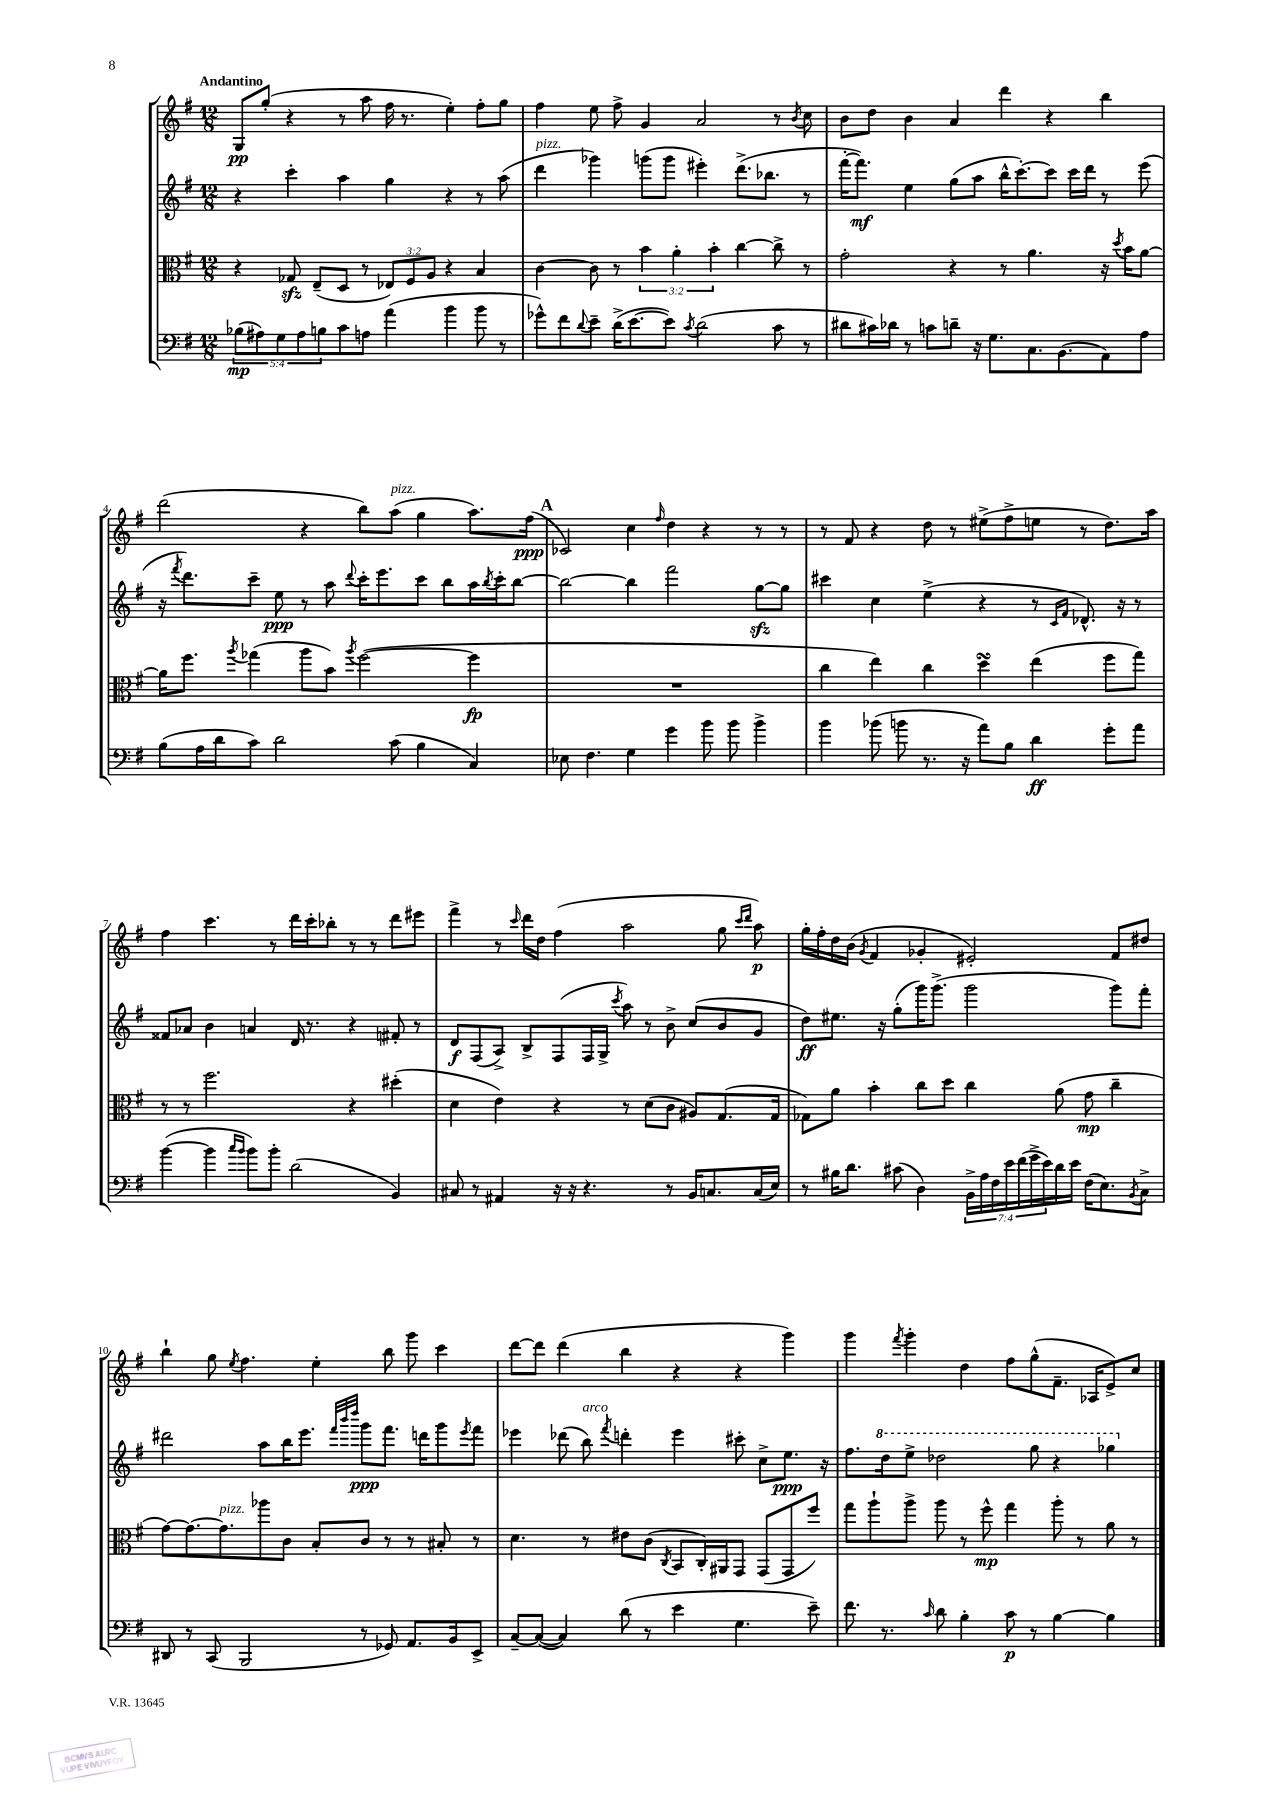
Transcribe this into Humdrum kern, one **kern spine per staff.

**kern	**kern	**kern	**kern
*staff4	*staff3	*staff2	*staff1
*clefF4	*clefC3	*clefG2	*clefG2
*k[f#]	*k[f#]	*k[f#]	*k[f#]
*M12/8	*M12/8	*M12/8	*M12/8
(10B-	4r	4r	8G
10A#)	.	.	.
.	.	.	(8gg'
10G	.	.	.
.	8G-	4ccc'	4r
10A#	.	.	.
.	(8E~	.	.
10B	.	.	.
8c	8D	4aa	8r
8A	8r	.	8aa
(4a	12E-)	4gg	16ff#
.	.	.	8.r
.	12F#	.	.
.	12A	.	.
4b	4r	4r	4ee')
8b	4B	8r	8ff#'
8r	.	(8aa	8gg
=	=	=	=
8g-^^)	[4c	4ddd	4ff#
8f#	.	.	.
8qqd	.	.	.
8e~	8c]	4ggg-)	8ee
(16d^	8r	.	8ff#^
[8.e	.	.	.
.	6b	(8ggg	4g
8e])	.	8ggg	.
.	6a'	.	.
8qc	.	.	.
(2d	.	4eee#')	2a
.	6b'	.	.
.	[4cc	(8.ddd^	.
.	.	8.bb-	.
8c	8cc^]	.	8r
.	.	.	8qb
8r	8r	8r	8cc
=	=	=	=
8d#	2g'	[16fff#'	8b
.	.	8.fff#])	.
16c#)	.	.	8dd
16d-	.	.	.
8r	.	4ee	4b
8c	.	.	.
8d~	4r	(8gg	4a
16r	.	8aa	.
8.G	.	.	.
.	8r	16bb^^	4ddd
.	.	[8.ccc')	.
8.C	4.a	.	.
.	.	8ccc]	4r
(8.BB	.	.	.
.	.	16ccc	.
.	.	16ddd	.
8AA)	16r	8r	4bb
.	8qdd	.	.
.	16b	.	.
8A	[8a	(8eee	.
=	=	=	=
(8B	16a]	16r	(2ddd
.	.	8qfff#	.
.	8.ff#	8.ddd)	.
16A	.	.	.
16d	.	.	.
.	8qaa	.	.
8c)	(4gg-	8ccc~	.
2d	.	8ee	.
.	8aa	8r	4r
.	8b)	8aa	.
.	8qaa	8qqddd	.
.	([2ff#	16ccc'	8bb)
.	.	8.eee	.
(8c	.	.	(8aa
4B	.	8ccc	4gg
.	.	8bb	.
4C)	4ff#]	16aa	8.aa)
.	.	8qbb	.
.	.	16ccc'	.
.	.	[8bb	.
.	.	.	(16ff#
=	=	=	=
8E-	1.r	2bb_	2c-)
4.F#	.	.	.
4G	.	4bb]	4cc
.	.	.	16qqff#
4g	.	2fff#	4dd
8b	.	.	4r
8b	.	.	.
4b^	.	[8gg	8r
.	.	8gg]	8r
=	=	=	=
4b	4cc	4ccc#	8r
.	.	.	8f#
(8b-	4ee)	4cc	4r
8b	.	.	.
8.r	4cc	(4ee^	8dd
.	.	.	8r
16r	.	.	.
8a)	4dd	4r	(8ee#^
8B	.	.	8ff#^
4d	(4ee	8r	8ee
.	.	16qqc	.
.	.	16qqf#	.
.	.	8.d-^^)	8r
8g'	8ff#	.	8.dd)
.	.	16r	.
8a	8gg)	8r	.
.	.	.	16aa
=	=	=	=
([4b	8r	8f##	4ff#
.	8r	8a-	.
4b]	2.ff#	4b	4.ccc
16qqcc	.	.	.
16qqb	.	.	.
8b)	.	4a	.
8b'	.	.	8r
(2d	.	16d	16ddd
.	.	8.r	16ccc'
.	.	.	8bb-'
.	4r	4r	8r
.	.	.	8r
4BB)	(4dd#'	8f#'	8ddd
.	.	8r	8eee#
=	=	=	=
8C#	4d	8d	4fff#^
8r	.	(8F#	.
4AA#	4e)	8A^)	8r
.	.	.	16qqccc
.	.	8B^	16ddd
.	.	.	16dd
16r	4r	(8F#	(4ff#
16r	.	.	.
4.r	.	16F#	.
.	.	16G^	.
.	.	8qccc	.
.	8r	8aa)	2aa
.	(8d	8r	.
8r	8c	8b^	.
16BB	8A#)	(8cc	.
8.C	.	.	.
.	(8.G	8b	8gg
.	.	.	16qqccc
.	.	.	16qqddd
(16C	.	8g	8aa)
16E)	16G	.	.
=	=	=	=
8r	8G-)	8dd)	16gg'
.	.	.	16ff#'
16B#	8a	8.ee#	16dd
8.d	.	.	(16b
.	.	.	8qg
.	4b'	.	4f#
.	.	16r	.
(8c#	.	(8gg'	.
4D)	8cc	16ggg)	4g-'
.	.	(8.ggg^	.
.	8dd	.	.
28BB^	4cc	2ggg	2e#')
28A	.	.	.
28F#	.	.	.
28e	.	.	.
(28f#	.	.	.
28g^	.	.	.
28e)	.	.	.
16d	(8a	.	.
16e	.	.	.
(16F#	8g	.	.
8.E)	.	.	.
.	4cc~	8ggg)	8f#
8qBB	.	.	.
8C^	.	8fff#'	8dd#
=	=	=	=
8DD#	[8g)	2ddd#	4bb`
8r	8.g_	.	.
(8CC	.	.	8gg
.	8.g]	.	.
.	.	.	8qee
2BBB	.	.	4.ff#
.	8aa-	8aa	.
.	8c	16bb	.
.	.	8.eee	.
.	8B'	.	4ee'
.	.	32qqfff#	.
.	.	32qqbbb	.
.	.	32qqdddd	.
8r	8c	8ggg	.
8GG-)	8r	8.fff#	8bb
8.AA	8r	.	8ggg
.	.	16ddd	.
.	8B#'	8ggg	4ccc
16BB	.	.	.
.	.	8qeee	.
8EE^	8r	8fff#	.
=	=	=	=
[8C~	4.d	4eee-	[8ddd
(8C_	.	.	8ddd]
4C])	.	(8ddd-	(4ddd
.	8r	8bb)	.
.	.	8qfff#	.
(8d	8e#	4ddd'	4bb
8r	(8c	.	.
.	8qC	.	.
4e	8BB	4eee-	4r
.	16C')	.	.
.	16AA#	.	.
4.G	8GG	8ccc#'	4r
.	(8GG	8cc^	.
.	8GG	8.ee	4ggg)
8e~)	8ff#)	.	.
.	.	16r	.
=	=	=	=
8.f#	8gg	8.ff#	4ggg
.	8aa`	.	.
8.r	.	16ddd	.
.	.	.	8qfff#
.	8aa^	8eee^	4ggg'
16qqc	.	.	.
8d	8aa	2ddd-	.
4B'	8r	.	4dd
.	8ff#^^	.	.
8c	4gg	.	8ff#
8r	.	8ggg	(8gg^^
[4B	8aa'	4r	8.f#~
.	8r	.	.
.	.	.	16A-
4B]	8a	4ggg-	8e^)
.	8r	.	8cc
==	==	==	==
*-	*-	*-	*-
